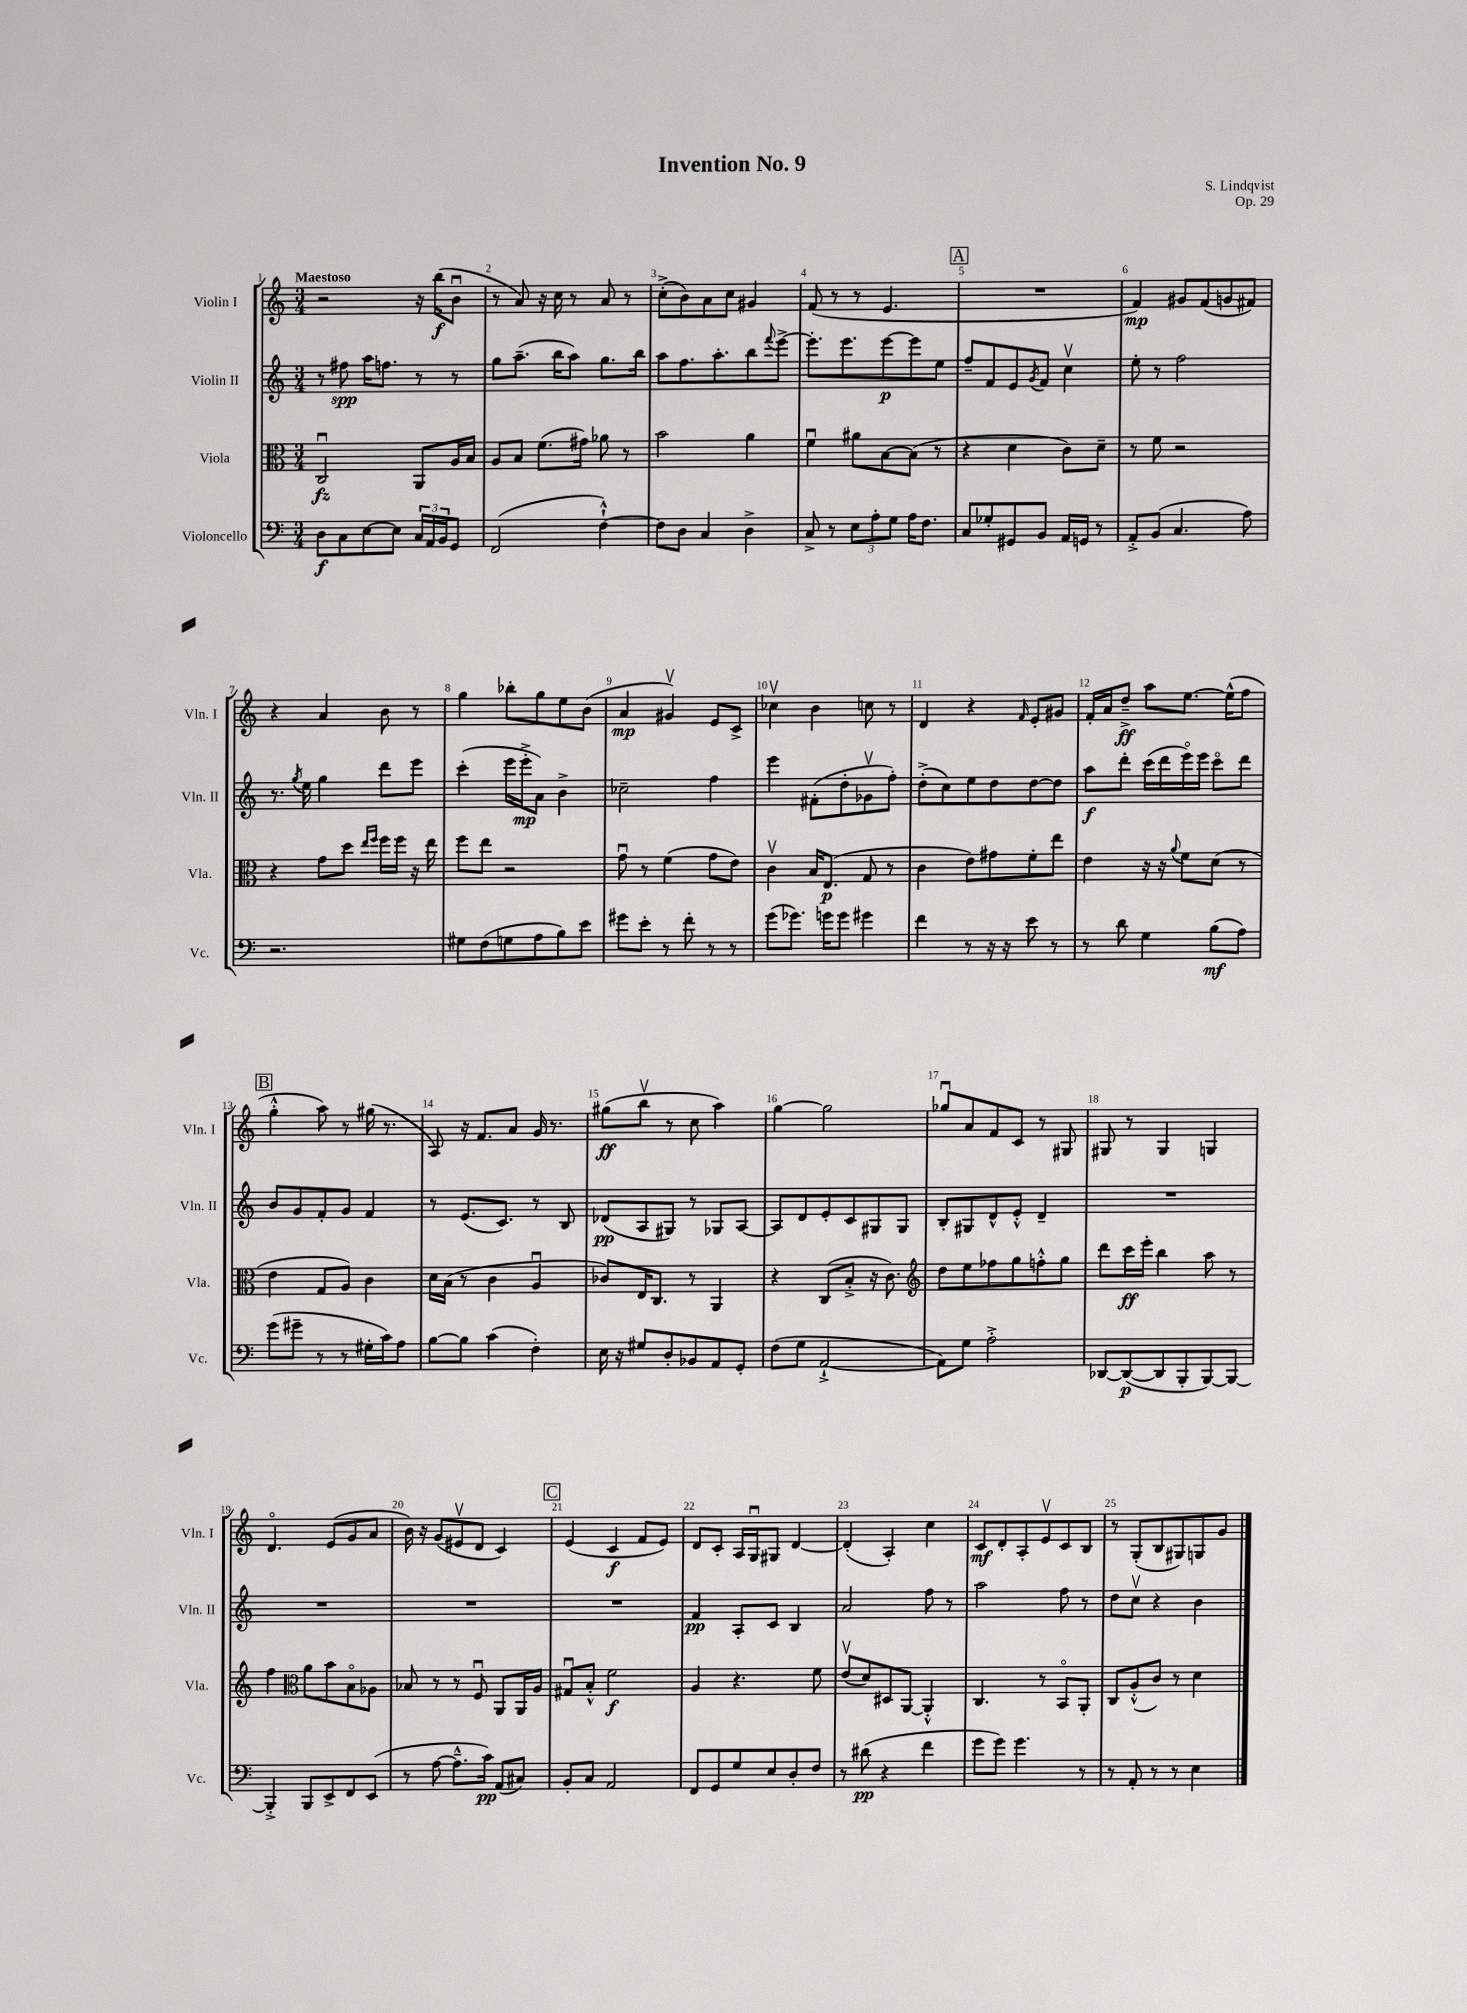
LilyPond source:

\header { title = "Invention No. 9" composer = "S. Lindqvist" opus = "Op. 29" }
<<
\new StaffGroup <<
\new Staff = "s0" \with { instrumentName = "Violin I" shortInstrumentName = "Vln. I" } {
    \clef treble \key c \major \numericTimeSignature \time 3/4 \tempo "Maestoso"
    r2 r16 b''16\f( b'8\downbow |
    r8 a'8) r16 c''16 r8 a'8 r8 |
    c''8-.->( b'8) a'8 c''8 gis'4 |
    f'8( r8 r8 e'4. |
    \mark \markup { \box "A" } R2. |
    f'4\mp) gis'8 f'8( g'8 fis'8) |
    r4 a'4 b'8 r8 |
    g''4 bes''8-. g''8 e''8 b'8( |
    a'4\mp gis'4\upbow) e'8 c'8-> |
    ces''4\upbow b'4 c''8 r8 |
    d'4 r4 \grace { f'16 } e'8-. gis'8 |
    f'16-. a'16 d''8--->\ff a''8 e''8.~ e''16-^( f''8 |
    \mark \markup { \box "B" } g''4-.-^ a''8) r8 gis''16( r8. |
    a8) r16 f'8. a'8 g'16 r8. |
    gis''8\ff( b''8\upbow r8 c''8 a''4) |
    g''4~ g''2 |
    ges''8\downbow a'8 f'8 c'8 r8 gis8 |
    gis8 r8 gis4 g4 |
    d'4.\flageolet e'8( g'8 a'8 |
    b'16) r16 g'8( eis'8\upbow d'8 c'4) |
    \mark \markup { \box "C" } e'4( c'4\f f'8 e'8) |
    d'8 c'8-. a16 g16\downbow gis8 d'4~ |
    d'4-.( a4-.) c''4 |
    c'8\mf d'8-. a8-. e'8\upbow c'8 b8 |
    r8 g8-.( b8 gis8) g8 g'8 \bar "|." |
}
\new Staff = "s1" \with { instrumentName = "Violin II" shortInstrumentName = "Vln. II" } {
    \clef treble \key c \major \numericTimeSignature \time 3/4
    r8 fis''8\spp a''16 f''8. r8 r8 |
    g''8 a''8.--( b''16 a''8) g''8. b''16 |
    a''8 f''8. a''8.-. b''8 \appoggiatura { f'''8 } e'''8~-> |
    e'''8.-. e'''8. e'''8~\p e'''8 e''8 |
    \mark \markup { \box "A" } f''8-- f'8 e'8 \acciaccatura { g'8 } f'8 c''4\upbow |
    e''8-. r8 f''2 |
    r8. \acciaccatura { g''8 } e''16 g''4 d'''8 e'''8 |
    c'''4-.( e'''16 e'''16-.->\mp a'8) b'4-> |
    ces''2-- f''4 |
    e'''4 fis'8-.( d''8-. ges'8\upbow f''8-.) |
    d''8-.->( c''8) e''8 d''8 d''8~ d''8 |
    a''8\f d'''8-. c'''16( d'''16 e'''16\flageolet) e'''16 c'''8\flageolet d'''8 |
    \mark \markup { \box "B" } b'8 g'8 f'8-. g'8 f'4 |
    r8 e'8.( c'8.) r8 b8 |
    des'8\pp( a8 gis8) r8 ges8 a8~ |
    a8 d'8 e'8-. c'8 gis8 gis8 |
    b8-. gis8 d'8-^ e'8-.-^ d'4-- |
    R2. |
    R2. |
    R2. |
    \mark \markup { \box "C" } R2. |
    f'4\pp a8-. c'8 b4 |
    a'2 f''8 r8 |
    a''2 f''8 r8 |
    d''8 c''8\upbow r4 b'4 \bar "|." |
}
\new Staff = "s2" \with { instrumentName = "Viola" shortInstrumentName = "Vla." } {
    \clef alto \key c \major \numericTimeSignature \time 3/4
    c2\downbow\fz a,8 a16 b16 |
    a8 b8 f'8.( gis'16) aes'8 r8 |
    b'2 a'4 |
    f'4\downbow ais'8 b8~ b8( r8 |
    \mark \markup { \box "A" } r4 d'4 c'8) d'8-- |
    r8 f'8 r2 |
    r4 g'8 d''8 \grace { e''16 f''16 } f''16 f''16 r16 e''16 |
    f''8 e''8 r2 |
    g'8\downbow r8 f'4( g'8 e'8) |
    c'4\upbow b16 e8.\p( g8 r8 |
    c'4 e'8) gis'8 f'8-. e''8 |
    e'4 r16 r16 \appoggiatura { a'8 } f'8 d'8( r8 |
    \mark \markup { \box "B" } e'4 g8 a8) c'4 |
    d'16 b16( r8 c'4 a4\downbow |
    ces'8) e16 c8. r8 a,4 |
    r4 c8( b8-.-> r16 c'8.) |
    \clef treble d''8 e''8 fes''8 g''8 f''8-.-^ g''8 |
    d'''8 c'''16\ff e'''16-. b''4 a''8 r8 |
    f''4 \clef alto a'8 b'8 b8\flageolet aes8 |
    bes8 r8 r8 f8\downbow a,8 a,16 a16 |
    \mark \markup { \box "C" } gis8\downbow b8-.-^ f'2\f |
    a4 r4. f'8 |
    e'8\upbow( d'8) dis8 a,8~ a,4-.-^ |
    c4. r8 b,8\flageolet a,8-. |
    c8 a8-.-^( c'8) r8 d'4 \bar "|." |
}
\new Staff = "s3" \with { instrumentName = "Violoncello" shortInstrumentName = "Vc." } {
    \clef bass \key c \major \numericTimeSignature \time 3/4
    d8\f c8 e8~ e8 \tuplet 3/2 { c16 a,16 b,16 } g,8 |
    f,2( f4~-!-^) |
    f8 d8 c4 d4-> |
    c8-> r8 \tuplet 3/2 { e8 a8-. g8 } a16 f8. |
    \mark \markup { \box "A" } c8 ges8-. gis,8 b,8 a,16 g,16 r8 |
    a,8-.-> b,8( c4. a8) |
    r2. |
    gis8 f8( g8 a8 b8) e'8 |
    gis'8 e'8-. r8 f'8-. r8 r8 |
    g'8( ges'8.) g'16 g'8 gis'4 |
    f'4 r8 r16 r16 e'8 r8 |
    r8 d'8 g4 b8\mf( a8) |
    \mark \markup { \box "B" } g'8( gis'8-- r8 r8 gis16-. c'16) a8 |
    b8~ b8 c'4( f4-.) |
    e16 r16 gis8 d8-. bes,8 a,8 g,8-. |
    f8( g8 a,2~-!-> |
    a,8) g8 a2-.-> |
    des,8~ des,8~\p( des,8 b,,8-. b,,8~) b,,8~ |
    b,,4-.-> b,,8 e,8-> f,8 e,8( |
    r8 a8~ a8.---^ c'16\pp) a,8( cis8) |
    \mark \markup { \box "C" } b,8-. c8 a,2 |
    f,8 g,8 g8 e8 d8-. f8 |
    r8 dis'8\pp( r4 f'4 |
    g'8 g'8) g'4. r8 |
    r8 a,8-. r8 r8 e4 \bar "|." |
}
>>
>>
\layout { \context { \Score \override BarNumber.break-visibility = ##(#f #t #t) barNumberVisibility = #all-bar-numbers-visible } }
